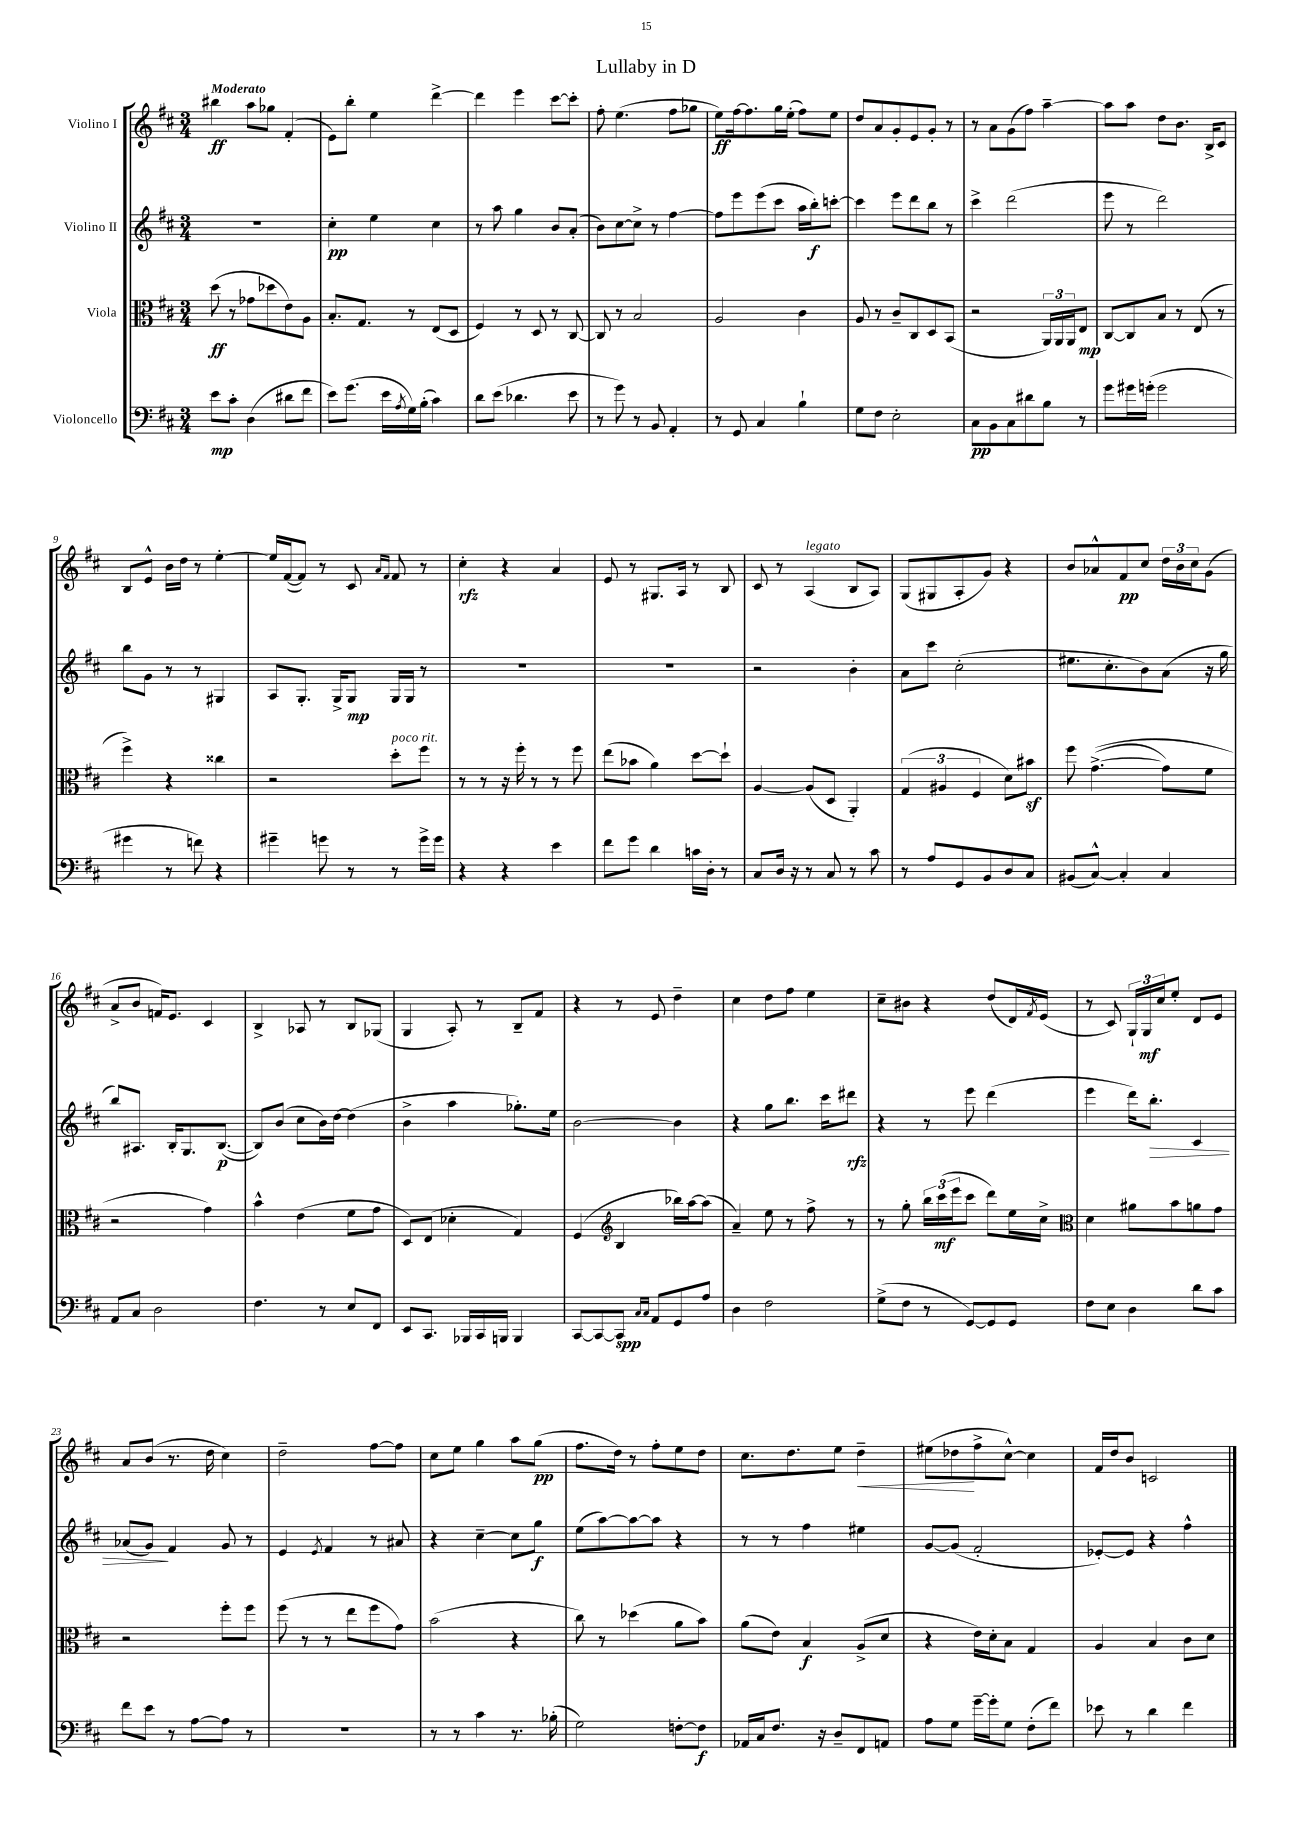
\header { title = "Lullaby in D" }
<<
\new StaffGroup <<
\new Staff = "s0" \with { instrumentName = "Violino I" } {
    \clef treble \key d \major \numericTimeSignature \time 3/4 \tempo "Moderato"
    bis''4\ff a''8 ges''8 fis'4-.( |
    e'8) b''8-. e''4 d'''4~-> |
    d'''4 e'''4 cis'''8~ cis'''8-. |
    fis''8-. e''4.( fis''8 ges''8 |
    e''8\ff) fis''16~ fis''8. g''16 e''16-.( fis''8) e''8 |
    d''8 a'8 g'8-. e'8 g'8-. r8 |
    r8 a'8 g'8( fis''8) a''4~-- |
    a''8 a''8 d''8 b'8. b16-> cis'8 |
    b8 e'8-^ b'16 d''16 r8 e''4~-. |
    e''16 fis'16~( fis'8) r8 cis'8 \grace { a'16 fis'16 } fis'8 r8 |
    cis''4-.\rfz r4 a'4 |
    e'8 r8 gis8. a16 r8 b8 |
    cis'8 r8 a4^\markup { \italic "legato" }( b8 a8) |
    g8( gis8 a8-. g'8) r4 |
    b'8 aes'8-^ fis'8\pp cis''8 \tuplet 3/2 { d''16 b'16 cis''16 } g'8( |
    a'8-> b'8 f'16) e'8. cis'4 |
    b4-> aes8 r8 b8 ges8( |
    g4 a8-.) r8 b8-- fis'8 |
    r4 r8 e'8 d''4-- |
    cis''4 d''8 fis''8 e''4 |
    cis''8-- bis'8 r4 d''8( d'16) \acciaccatura { fis'8 } e'16( |
    r8 cis'8) \tuplet 3/2 { g16-! g16\mf cis''16 } e''8-. d'8 e'8 |
    a'8 b'8( r8. d''16 cis''4) |
    d''2-- fis''8~ fis''8 |
    cis''8 e''8 g''4 a''8 g''8\pp( |
    fis''8. d''16) r8 fis''8-. e''8 d''8 |
    cis''8. d''8. e''8 d''4--\< |
    eis''8( des''8\! fis''8-> cis''8~-^) cis''4 |
    fis'16 d''16 b'8 c'2 \bar "|." |
}
\new Staff = "s1" \with { instrumentName = "Violino II" } {
    \clef treble \key d \major \numericTimeSignature \time 3/4
    R2. |
    cis''4-.\pp e''4 cis''4 |
    r8 a''8 g''4 b'8 a'8-.( |
    b'8) cis''8~ cis''8-> r8 fis''4~ |
    fis''8 e'''8 e'''8( cis'''8 a''16 b''16-.\f) c'''8~-. |
    c'''4 e'''8 d'''8 b''8 r8 |
    cis'''4-> d'''2( |
    e'''8 r8 d'''2) |
    b''8 g'8 r8 r8 gis4 |
    a8 g8.-. g16-> g8\mp g16 g16 r8 |
    R2. |
    R2. |
    r2 b'4-. |
    a'8 cis'''8 cis''2-.( |
    eis''8. cis''8.-. b'8) a'8( r16 g''16 |
    b''8) ais8. b16-. g8. b8.~\p( |
    b8) b'8( cis''8 b'16) d''16~ d''4( |
    b'4-> a''4 ges''8.-.) e''16 |
    b'2~ b'4 |
    r4 g''8 b''8. cis'''16 dis'''8\rfz |
    r4 r8 e'''8 d'''4( |
    e'''4 d'''16) b''8.-.\> cis'4 |
    aes'8( g'8\!) fis'4 g'8 r8 |
    e'4 \acciaccatura { e'8 } fis'4 r8 ais'8 |
    r4 cis''4~-- cis''8 g''8\f |
    e''8( a''8~) a''8~ a''8 r4 |
    r8 r8 fis''4 eis''4 |
    g'8~ g'8( fis'2-. |
    ees'8~-.) ees'8 r4 fis''4-^ \bar "|." |
}
\new Staff = "s2" \with { instrumentName = "Viola" } {
    \clef alto \key d \major \numericTimeSignature \time 3/4
    d''8\ff( r8 ges'8 des''8 e'8) a8 |
    b8.-. g8. r8 e8( d8 |
    fis4) r8 d8 r8 cis8~ |
    cis8 r8 b2 |
    a2 cis'4 |
    a8 r8 cis'8-- cis8 d8 b,8( |
    r2 \tuplet 3/2 { a,16) a,16 a,16 } e8\mp |
    cis8~ cis8 b8 r8 e8( r8 |
    fis''4->) r4 cisis''4 |
    r2 d''8-.^\markup { \italic "poco rit." } fis''8 |
    r8 r8 r16 fis''16-. r8 r8 fis''8 |
    e''8( bes'8 a'4) d''8~ d''8-! |
    a4~ a8( d8 a,4-.) |
    \tuplet 3/2 { g4( ais4 fis4 } d'8) bis'8\sf |
    fis''8 g'4.~->(\( g'8) fis'8 |
    r2 g'4\) |
    b'4-^ e'4( fis'8 g'8 |
    d8) e8( des'4-. g4) |
    fis4( \clef treble b4 bes''16) a''16~ a''8( |
    a'4--) e''8 r8 fis''8-> r8 |
    r8 g''8-. \tuplet 3/2 { b''16 cis'''16\mf( e'''16 } cis'''8 d'''8) e''16 cis''16-> |
    \clef alto d'4 ais'8 b'8 a'8 g'8 |
    r2 fis''8-. fis''8 |
    fis''8( r8 r8 e''8 fis''8 g'8) |
    b'2( r4 |
    cis''8) r8 des''4( a'8 b'8) |
    a'8( e'8) b4\f a8->( d'8 |
    r4 e'16) d'16-. b8 g4 |
    a4 b4 cis'8 d'8 \bar "|." |
}
\new Staff = "s3" \with { instrumentName = "Violoncello" } {
    \clef bass \key d \major \numericTimeSignature \time 3/4
    e'8\mp cis'8-. d4( dis'8 fis'8 |
    e'8) g'8.( e'16 \acciaccatura { a8 } g16) b16-.( cis'4) |
    d'8 e'8( des'4. e'8 |
    r8 g'8) r8 b,8 a,4-. |
    r8 g,8 cis4 b4-! |
    g8 fis8 e2-. |
    cis8\pp b,8 cis8 dis'8 b8 r8 |
    g'8 gis'16 g'16-.( g'2 |
    gis'4 r8 f'8) r4 |
    gis'4-- g'8 r8 r8 g'16-> g'16 |
    r4 r4 e'4 |
    fis'8 g'8 d'4 c'16 d16-. r8 |
    cis8 d16 r16 r8 cis8 r8 cis'8 |
    r8 a8 g,8 b,8 d8 cis8 |
    bis,8( cis8~-^) cis4-. cis4 |
    a,8 cis8 d2 |
    fis4. r8 e8 fis,8 |
    e,8 cis,8. bes,,16 cis,16 b,,16 b,,4 |
    cis,8~ cis,8~ cis,8\spp \grace { cis16 cis16 } a,8 g,8 a8 |
    d4 fis2 |
    g8->( fis8 r8 g,8~) g,8 g,8 |
    fis8 e8 d4 d'8 cis'8 |
    fis'8 e'8 r8 a8~ a8 r8 |
    R2. |
    r8 r8 cis'4 r8. bes16-.( |
    g2) f8~-. f8\f |
    aes,16 cis16 fis8. r16 d8-- fis,8 a,8 |
    a8 g8 g'16~-- g'16-. g8 fis8-.( fis'8) |
    ees'8 r8 d'4 fis'4 \bar "|." |
}
>>
>>
